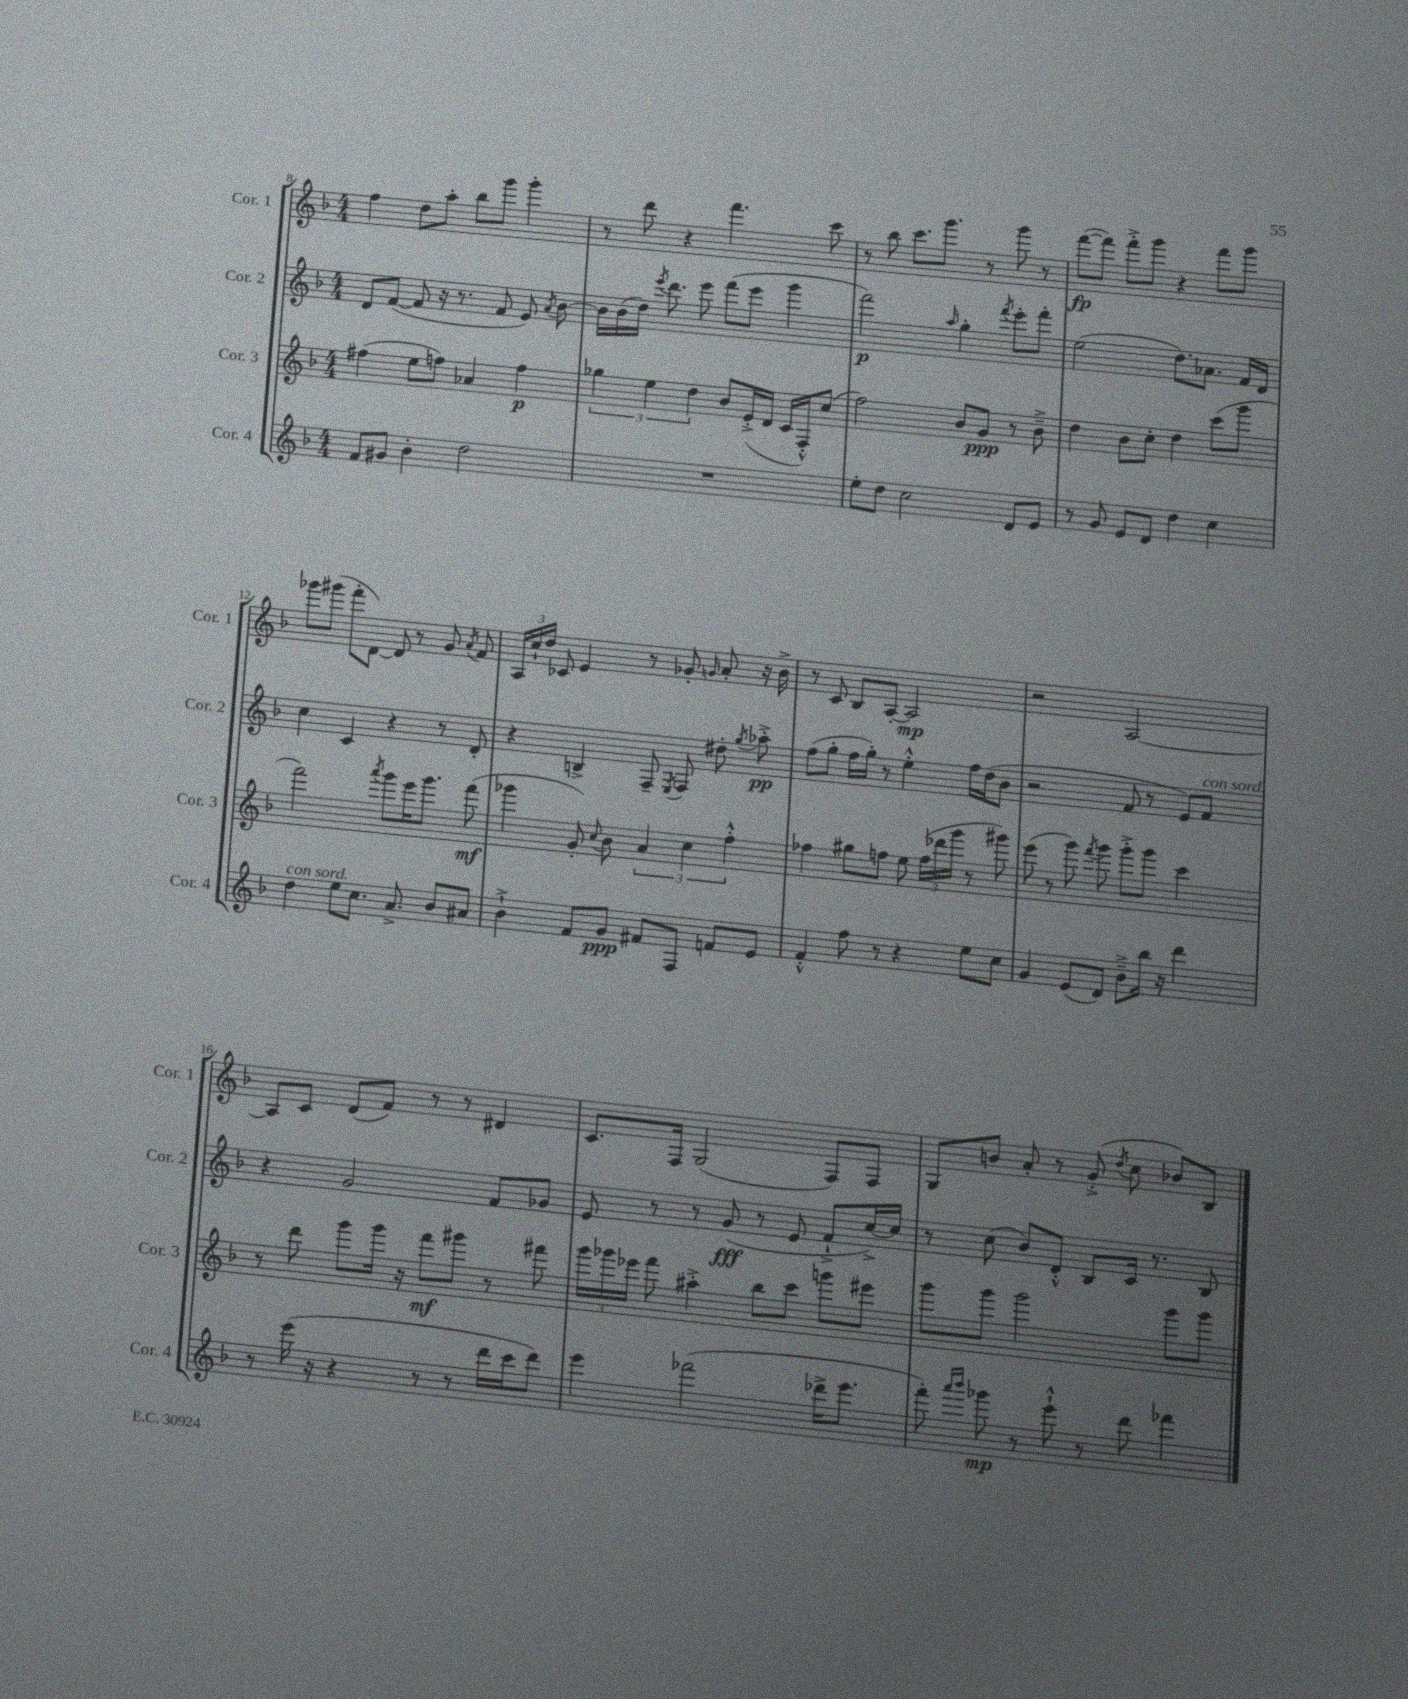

**kern	**dynam	**kern	**dynam	**kern	**dynam	**kern	**dynam
*part4	*part4	*part3	*part3	*part2	*part2	*part1	*part1
*staff4	*staff4	*staff3	*staff3	*staff2	*staff2	*staff1	*staff1
*I"Cor. 4	*	*I"Cor. 3	*	*I"Cor. 2	*	*I"Cor. 1	*
*I'Cor. 4	*	*I'Cor. 3	*	*I'Cor. 2	*	*I'Cor. 1	*
*clefG2	*	*clefG2	*	*clefG2	*	*clefG2	*
*k[b-]	*	*k[b-]	*	*k[b-]	*	*k[b-]	*
*M4/4	*	*M4/4	*	*M4/4	*	*M4/4	*
=8	=8	=8	=8	=8	=8	=8	=8
8f/L	.	(4ff#X\	.	8d/L	.	4ff\	.
8g#X/J	.	.	.	([8f/J	.	.	.
4b-'\	.	8ee\L	.	8f/]	.	8dd\L	.
.	.	8ffn\J)	.	16r	.	8aa'\J	.
.	.	.	.	8.r	.	.	.
2dd\	.	4a-X/	.	.	.	8bb-\L	.
.	.	.	.	8f/	.	8ggg\J	.
.	.	4ff\	p	8e/)	.	4ggg'\	.
.	.	.	.	8qa/	.	.	.
.	.	.	.	[8b-\	.	.	.
=9	=9	=9	=9	=9	=9	=9	=9
1r	.	6gg-X\	.	16b-\LL]	.	8r	.
.	.	.	.	(16b-\	.	.	.
.	.	.	.	16dd\JJ)	.	8ddd\	.
.	.	6ee\	.	.	.	.	.
.	.	.	.	8qeee/	.	.	.
.	.	.	.	8.ddd\	.	.	.
.	.	.	.	.	.	4r	.
.	.	6dd\	.	.	.	.	.
.	.	.	.	8eee\	.	.	.
.	.	8b-/L	.	(8fff\L	.	4.fff\	.
.	.	(16e'^/L	.	8eee\J	.	.	.
.	.	16d/JJ	.	.	.	.	.
.	.	16c/LL	.	4ggg\	.	.	.
.	.	16F'^^/J)	.	.	.	.	.
.	.	(8cc/J	.	.	.	8ccc\	.
=10	=10	=10	=10	=10	=10	=10	=10
8ee'\L	.	2ff\)	.	2fff\)	p	8r	.
8dd\J	.	.	.	.	.	8bb-\	.
2cc\	.	.	.	.	.	8.ccc\L	.
.	.	.	.	.	.	8.ggg\J	.
.	.	.	.	16qqaa/	.	.	.
.	.	8b-/L	.	4gg'\	.	.	.
.	.	8g/J	ppp	.	.	8r	.
.	.	.	.	8qfff/	.	.	.
8d/L	.	8r	.	8eee'\L	.	8ggg\	.
8e/J	.	8b-~^\	.	8fff'\J	.	8r	.
=11	=11	=11	=11	=11	=11	=11	=11
8r	.	4dd\	.	(2ee\	.	([8fff\L	fp
8g/	.	.	.	.	.	8fff\J])	.
8e/L	.	8b-\L	.	.	.	8fff'^\L	.
8d/J	.	8cc'\J	.	.	.	8ggg\J	.
4dd\	.	4dd\	.	8.dd\L)	.	4r	.
.	.	.	.	8.a-X\J	.	.	.
4cc\	.	(8ccc\L	.	.	.	8fff\L	.
.	.	8ggg\J	.	16f/LL	.	8ggg\J	.
.	.	.	.	16d/JJ	.	.	.
!!LO:LB:g=z
=12	=12	=12	=12	=12	=12	=12	=12
!LO:TX:a:i:t=con sord.	!	!	!	!	!	!	!
4dd\	.	2fff\)	.	4cc\	.	8ggg-X\L	.
.	.	.	.	.	.	(8ggg#X\J	.
8ee\L	.	.	.	4c/	.	8fff'\L	.
8.cc\J	.	.	.	.	.	[8d\J)	.
.	.	8qaaa/	.	.	.	.	.
.	.	8ggg\L	.	4r	.	8d/]	.
8.a^/	.	.	.	.	.	.	.
.	.	16eee\K	.	.	.	8r	.
.	.	8.ggg\J	.	.	.	.	.
8b-/L	.	.	.	8r	.	8g/	.
.	.	.	.	.	.	8qa/	.
8a#X/J	.	(8fff\	mf	8d'/	.	8f/	.
=13	=13	=13	=13	=13	=13	=13	=13
4b-`^\	.	4ggg-X\	.	4r	.	24A/LL	.
.	.	.	.	.	.	24cc`/	.
.	.	.	.	.	.	24dd/JJ	.
.	.	.	.	.	.	8c-X/	.
8f/L	.	8g'/)	.	4Bn^/	.	4e/	.
.	.	8qqcc/	.	.	.	.	.
8g/J	ppp	8b-\	.	.	.	.	.
8f#X/L	.	6a/	.	8F~/	.	8r	.
.	.	.	.	8qE/	.	.	.
8F/J	.	.	.	8F/	.	8g-X'/	.
.	.	6cc\	.	.	.	.	.
.	.	.	.	.	.	16qqgn/	.
8fn/L	.	.	.	8dd#X'\	.	8a'/	.
.	.	6ff'^^\	.	.	.	.	.
.	.	.	.	8qgg/	.	.	.
8e/J	.	.	.	8aa-X'^\	pp	16r	.
.	.	.	.	.	.	16b-^\	.
=14	=14	=14	=14	=14	=14	=14	=14
4f'^^/	.	4ff-X\	.	(8ff\L	.	8r	.
.	.	.	.	8gg'\J	.	8c/	.
8ff\	.	8gg#X\L	.	16ff\LL	.	8B-/L	.
.	.	.	.	16gg'\JJ)	.	.	.
8r	.	8ffn\J	.	8r	.	[8A'/J	.
4r	.	8ee\	.	4ee'^^\	.	2A/]	mp
.	.	(24ff\LL	.	.	.	.	.
.	.	24ddd-X\	.	.	.	.	.
.	.	24ggg\JJ	.	.	.	.	.
8ee\L	.	8r	.	16ff\LL	.	.	.
.	.	.	.	(16dd\J	.	.	.
8cc\J	.	8ggg#X\)	.	8b-\J	.	.	.
=15	=15	=15	=15	=15	=15	=15	=15
4g/	.	(8eee\	.	2r	.	2r	.
.	.	8r	.	.	.	.	.
(8e/L	.	8ggg\)	.	.	.	.	.
.	.	8qfff/	.	.	.	.	.
8d/J)	.	8ggg\	.	.	.	.	.
8b-~^\L	.	8ggg'^\L	.	8f/	.	[2A/	.
16bb-\Jk	.	8ggg\J	.	8r	.	.	.
16r	.	.	.	.	.	.	.
4ddd\	.	4ccc\	.	8e/L)	.	.	.
!	!	!	!	!LO:TX:a:i:t=con sord.	!	!	!
.	.	.	.	8f/J	.	.	.
!!LO:LB:g=z
=16	=16	=16	=16	=16	=16	=16	=16
8r	.	8r	.	4r	.	8A/L]	.
(16eee\	.	8ddd\	.	.	.	8c/J	.
16r	.	.	.	.	.	.	.
4r	.	8ggg\L	.	2g/	.	(8d/L	.
.	.	16ggg\Jk	.	.	.	8f/J)	.
.	.	16r	.	.	.	.	.
8r	.	8fff\L	mf	.	.	8r	.
8r	.	8ggg#X\J	.	.	.	8r	.
16ddd\LL	.	8r	.	8f/L	.	4d#X/	.
16ccc\J	.	.	.	.	.	.	.
8ddd\J)	.	8fff#X\	.	8g-X/J	.	.	.
=17	=17	=17	=17	=17	=17	=17	=17
4eee\	.	24ggg\LL	.	8e/	.	8.c/L	.
.	.	24ggg-X\	.	.	.	.	.
.	.	24eee-X\JJ	.	.	.	.	.
.	.	8fff\	.	8r	.	.	.
.	.	.	.	.	.	16F/Jk	.
(2fff-X\	.	4aa#X'^\	.	8r	.	(2G/	.
.	.	.	.	(8g/	fff	.	.
.	.	8bb-\L	.	8r	.	.	.
.	.	8ccc\J	.	8e/	.	.	.
16ddd-X^\KL	.	8gggn\L	.	8f`^/L	.	8F/L)	.
8.eee\J	.	.	.	.	.	.	.
.	.	8eee#X\J	.	[16cc^/L)	.	8F/J	.
.	.	.	.	16cc/JJ]	.	.	.
=18	=18	=18	=18	=18	=18	=18	=18
8fff'\)	.	8ggg\L	.	8r	.	8G/L	.
16qqaaa/LL	.	.	.	.	.	.	.
16qqbbb-/JJ	.	.	.	.	.	.	.
8ggg-X\	mp	8ggg\J	.	(8cc\	.	8bn/J	.
8r	.	2ggg\	.	8b-/L)	.	8a'/	.
8eee`^^\	.	.	.	8d'^^/J	.	8r	.
8r	.	.	.	8B-/L	.	(8g'^/	.
.	.	.	.	.	.	8qdd/	.
8ddd\	.	.	.	16c/Jk	.	8cc\	.
.	.	.	.	8.r	.	.	.
4fff-X\	.	8ggg\L	.	.	.	8b-X/L)	.
.	.	8ggg\J	.	8B-/	.	8B-/J	.
==	==	==	==	==	==	==	==
*-	*-	*-	*-	*-	*-	*-	*-
